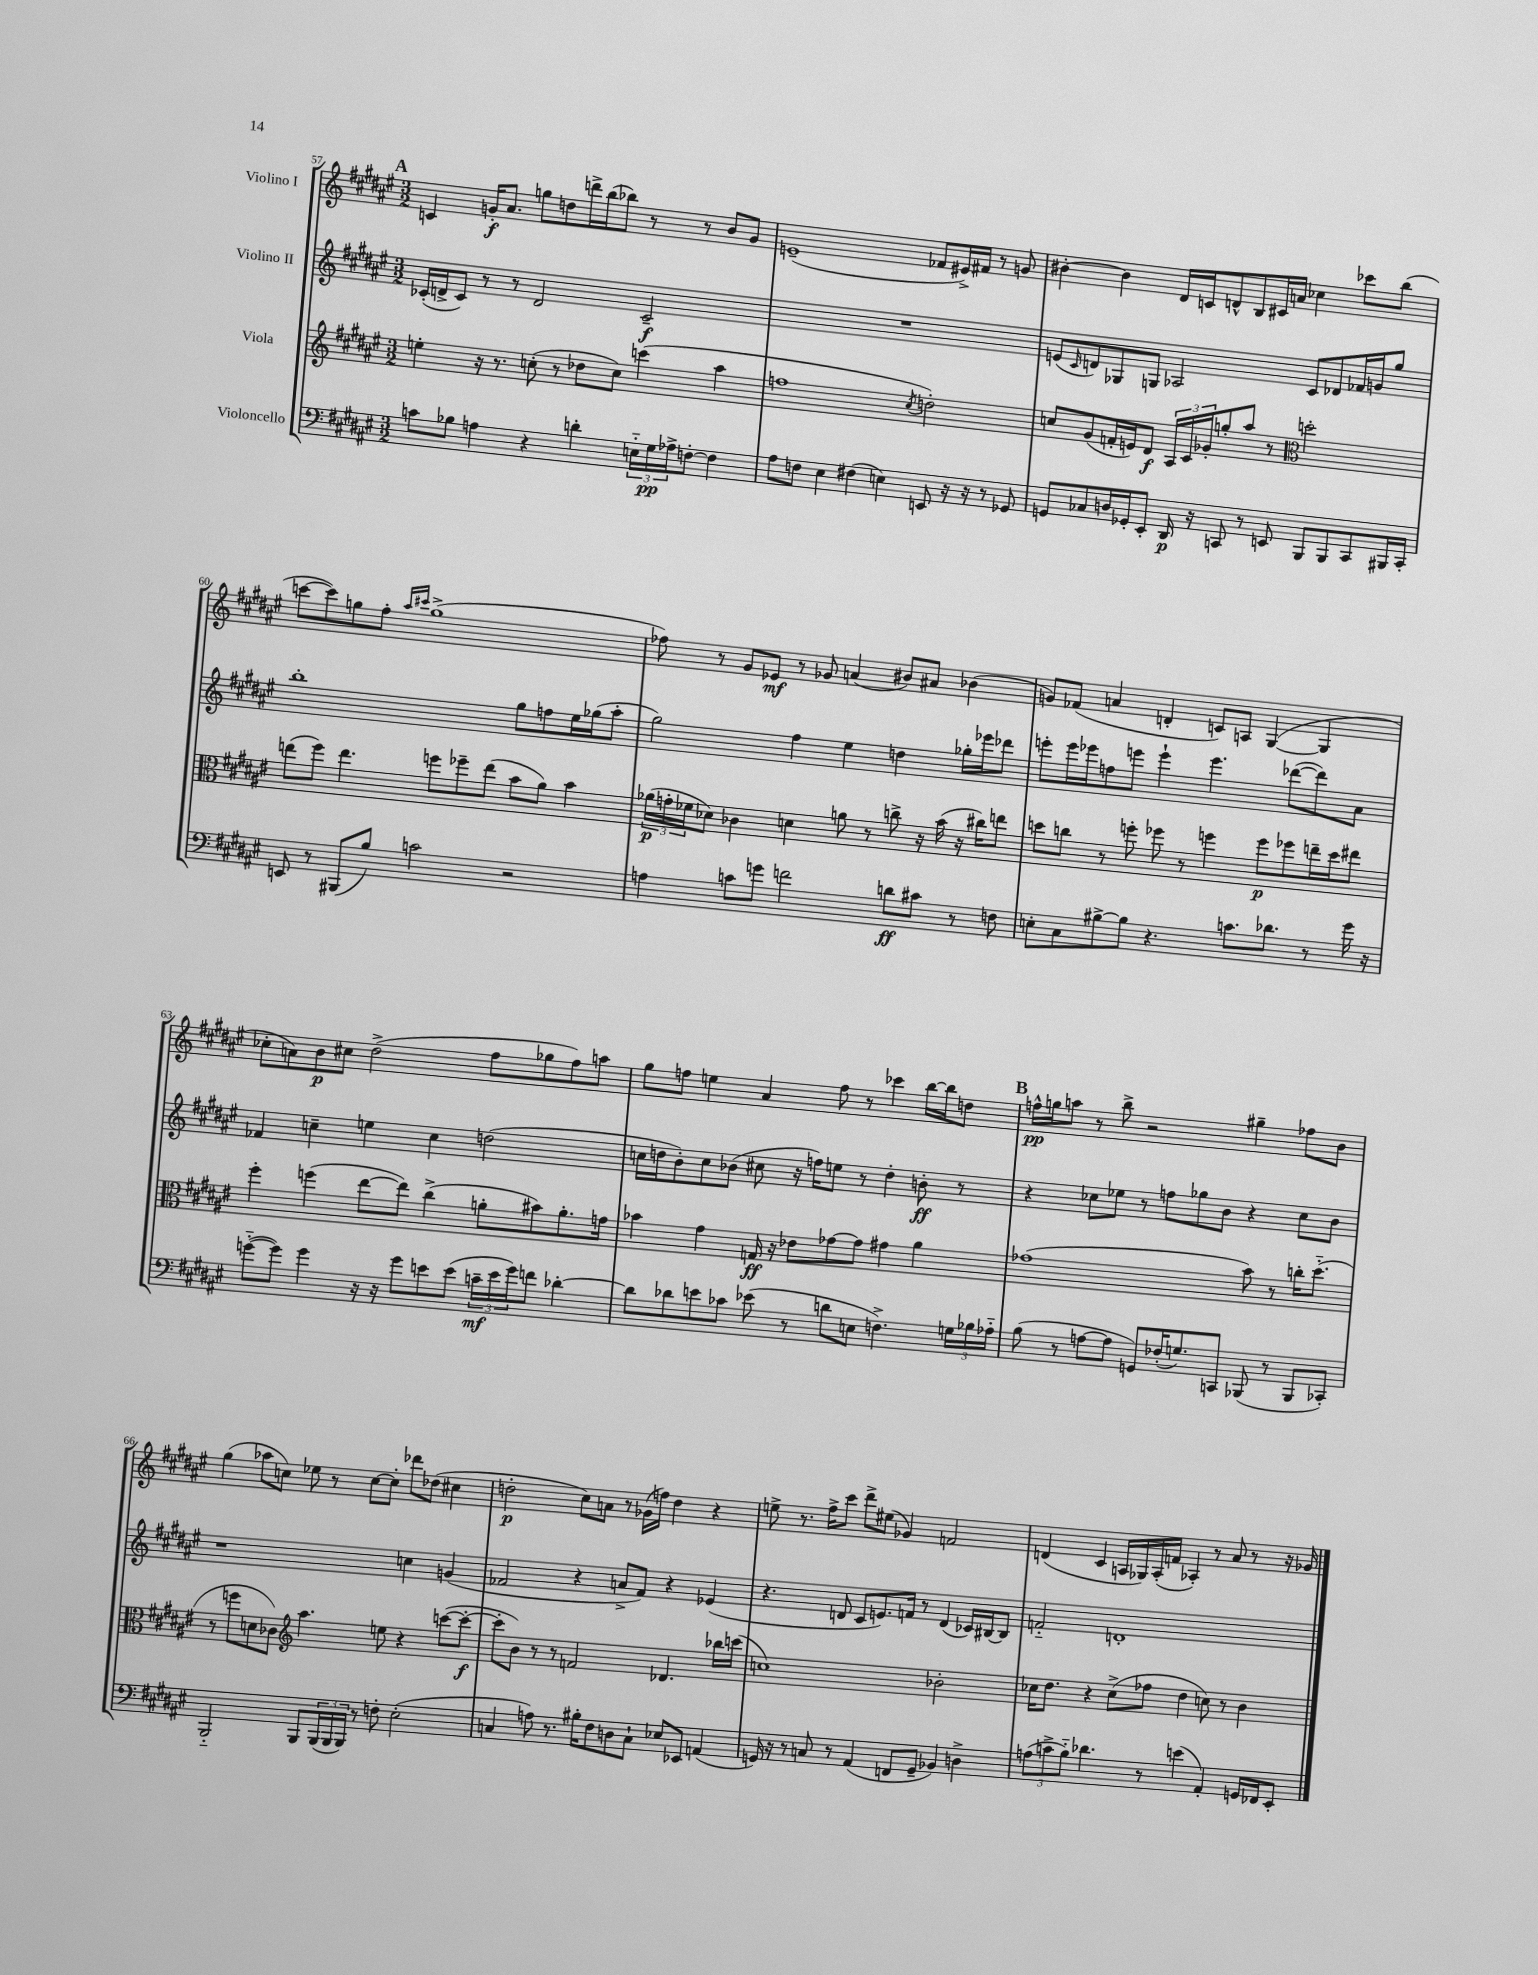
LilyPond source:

<<
\new StaffGroup <<
\new Staff = "s0" \with { instrumentName = "Violino I" } {
    \clef treble \key fis \major \numericTimeSignature \time 3/2
    \mark \markup { \bold "A" } c'4 g'16-.\f ais'8. g''8 d''8 d'''16-> b''16( bes''8) r8 r8 b'8 g'8 |
    e'1--( fes'8 eis'16->) fis'16 r8 g'8 |
    bis'4~-. bis'4 dis'16 c'16 d'8-^ b8 cis'16 a'16 ces''4 ces'''8 b''8( |
    c'''8~ c'''8) g''8 fis''8-. \grace { ais''16 cis'''16 } g''1->( |
    fes''8) r8 gis'8 ees'8\mf r8 ges'8 a'4( bis'8) ais'8 bes'4( |
    g'8) fes'8( a'4 d'4-. c'8) a8 gis4~( gis4 |
    ces''8-. a'8) b'8\p cis''8 dis''2->( fis''8 ges''8 fis''8) a''8 |
    gis''8 f''8 e''4 ais'4 f''8 r8 ces'''4 b''16~ b''16 d''8 |
    \mark \markup { \bold "B" } f''16-^\pp g''16 a''8 r8 b''8-> r2 gis''4-- fes''8 b'8 |
    gis''4( aes''8 c''8) ees''8 r8 c''8~ c''8-. des'''8 des''8( cis''4 |
    d''2-.\p cis''8) a'8 r8 ges'16( f''16) d''4 r4 |
    e''8-> r8. fis''16-> cis'''8 dis'''8-> eis''8( ges'4) f'2 |
    d'4( cis'4 a16 ges16) a16-.( f'16 aes4-.) r8 ais'8 r8 r16 ges'16 \bar "|." |
}
\new Staff = "s1" \with { instrumentName = "Violino II" } {
    \clef treble \key fis \major \numericTimeSignature \time 3/2
    \mark \markup { \bold "A" } ces'16-.( d'16-> ces'8) r8 r8 d'2 ces'2--\f |
    R1. |
    e'8( \grace { cis'16 } d'8) ges8 g8 aes2 cis'8 des'8 fes'16 g'16 gis''8 |
    b''1-. gis''8 f''8 eis''16 ges''16( ais''8-. |
    gis''2) fis''4 eis''4 d''4 ges''16-. ees'''16 des'''8 |
    e'''8-. e'''16 ees'''16 f''8 e'''8 e'''4-! e'''4. des'''8~( des'''8) ais'8 |
    fes'4 c''4-- e''4 c''4 d''2( |
    c''16 d''16 b'8-.) c''8 bes'8( cis''8 r16 f''16) e''8 r8 d''4-. b'8-.\ff r8 |
    \mark \markup { \bold "B" } r4 ces''8 ees''8 r8 f''8 ges''8 b'8 r4 ces''8 b'8 |
    r1 c''4 g'4( |
    fes'2 r4 a'8-> fes'8) r4 ees'4( |
    r4. d'8 cis'8 e'8.) f'16 r8 d'4( ces'16) bis16~ bis8 |
    f'2-_ d'1-. \bar "|." |
}
\new Staff = "s2" \with { instrumentName = "Viola" } {
    \clef treble \key fis \major \numericTimeSignature \time 3/2
    \mark \markup { \bold "A" } e''4-. r16 r8. c''8-.( r8 des''8 c''8) c'''4( ais''4 |
    f''1 \acciaccatura { cis''8 } d''2-.) |
    c''8 gis'8( f'16-. e'16) dis'8\f \tuplet 3/2 { ais16 cis'16 ges'16-. } g''8-. ais''8 r8 \clef alto d''2-. |
    e''8( fis''8) e''4. f''8 fes''8-- e''8( b'8 ais'8) b'4 |
    \tuplet 3/2 { aes'16\p( g'16-. fes'16 } des'8) ces'4 d'4 a'8 r8 c''8-> r16 b'16( r16 cis''16) e''8 |
    d''8 c''8 r8 f''8-. fes''8 r8 f''4 f''8\p fes''8 e''16-- d''16 eis''8 |
    fis''4-. f''4( eis''8~ eis''8) cis''4->( a'8-. bis'8) a'8.-. g'16 |
    bes'4 gis'4 g16\ff r16 ees'8 ges'8~ ges'8 gis'4 ais'4 |
    \mark \markup { \bold "B" } ges'1( b'8) r8 c''16-. dis''8.-_( |
    r8 f''8 d'8 ces'8) \clef treble ais''4. e''8 r4 c'''8~( c'''8~-.\f |
    c'''8-. b'8) r8 r8 f'2 des'4. bes''16 c'''16( |
    c''1) bes'2-. |
    ces''16 dis''8. r4 ces''8->( fes''8 dis''4 c''8) r8 b'4 \bar "|." |
}
\new Staff = "s3" \with { instrumentName = "Violoncello" } {
    \clef bass \key fis \major \numericTimeSignature \time 3/2
    \mark \markup { \bold "A" } c'8 bes8 a4 r4 d'4-. \tuplet 3/2 { e16-_ gis16\pp aes16-> } f8~-. f4 |
    ais8 f8 eis4 fis4( e4) e,8 r16 r16 r8 ges,8 |
    g,8 ces8 d16 ges,16-. eis,8-. dis,16\p r16 c,8 r8 e,8 b,,8 b,,8 c,8 bis,,16 c,16-. |
    e,8 r8 bis,,8( b8) c'2 r2 |
    a4 c'8 g'8 f'2 d'8\ff cis'8 r8 f8 |
    e8-. cis8 bis8~-> bis8 r4. c'8. des'8. r8 gis'16 r16 |
    g'8~-_( g'8) g'4 r16 r16 g'8 e'8 e'8( \tuplet 3/2 { c'16--\mf e'16 g'16) } f'8 des'4~-. |
    des'8 des'8 e'8 ces'8 ees'8( r8 d'8 e8 f4.->) \tuplet 3/2 { g16 bes16 aes16-_ } |
    \mark \markup { \bold "B" } b8( r8 a8~ a8 g,8) fes16-.( g8.) c,8 bes,,8( r8 bes,,8 ces,8-.) |
    b,,2-_ b,,8 \tuplet 3/2 { b,,16( b,,16 b,,16) } r8 f8-. eis2-.( |
    c4 a8) r8. bis16-. fis8 d8 c8-! ees8 ees,8 a,4( |
    g,16) r16 r8 c8 r8 ais,4( f,8 g,8-- bes,4) d4-> |
    \tuplet 3/2 { a8( c'8-> b8-_) } des'4. r8 e'4( ais,4-.) g,16 fes,16 eis,8-. \bar "|." |
}
>>
>>
\layout { \context { \Score currentBarNumber = #57 } }
